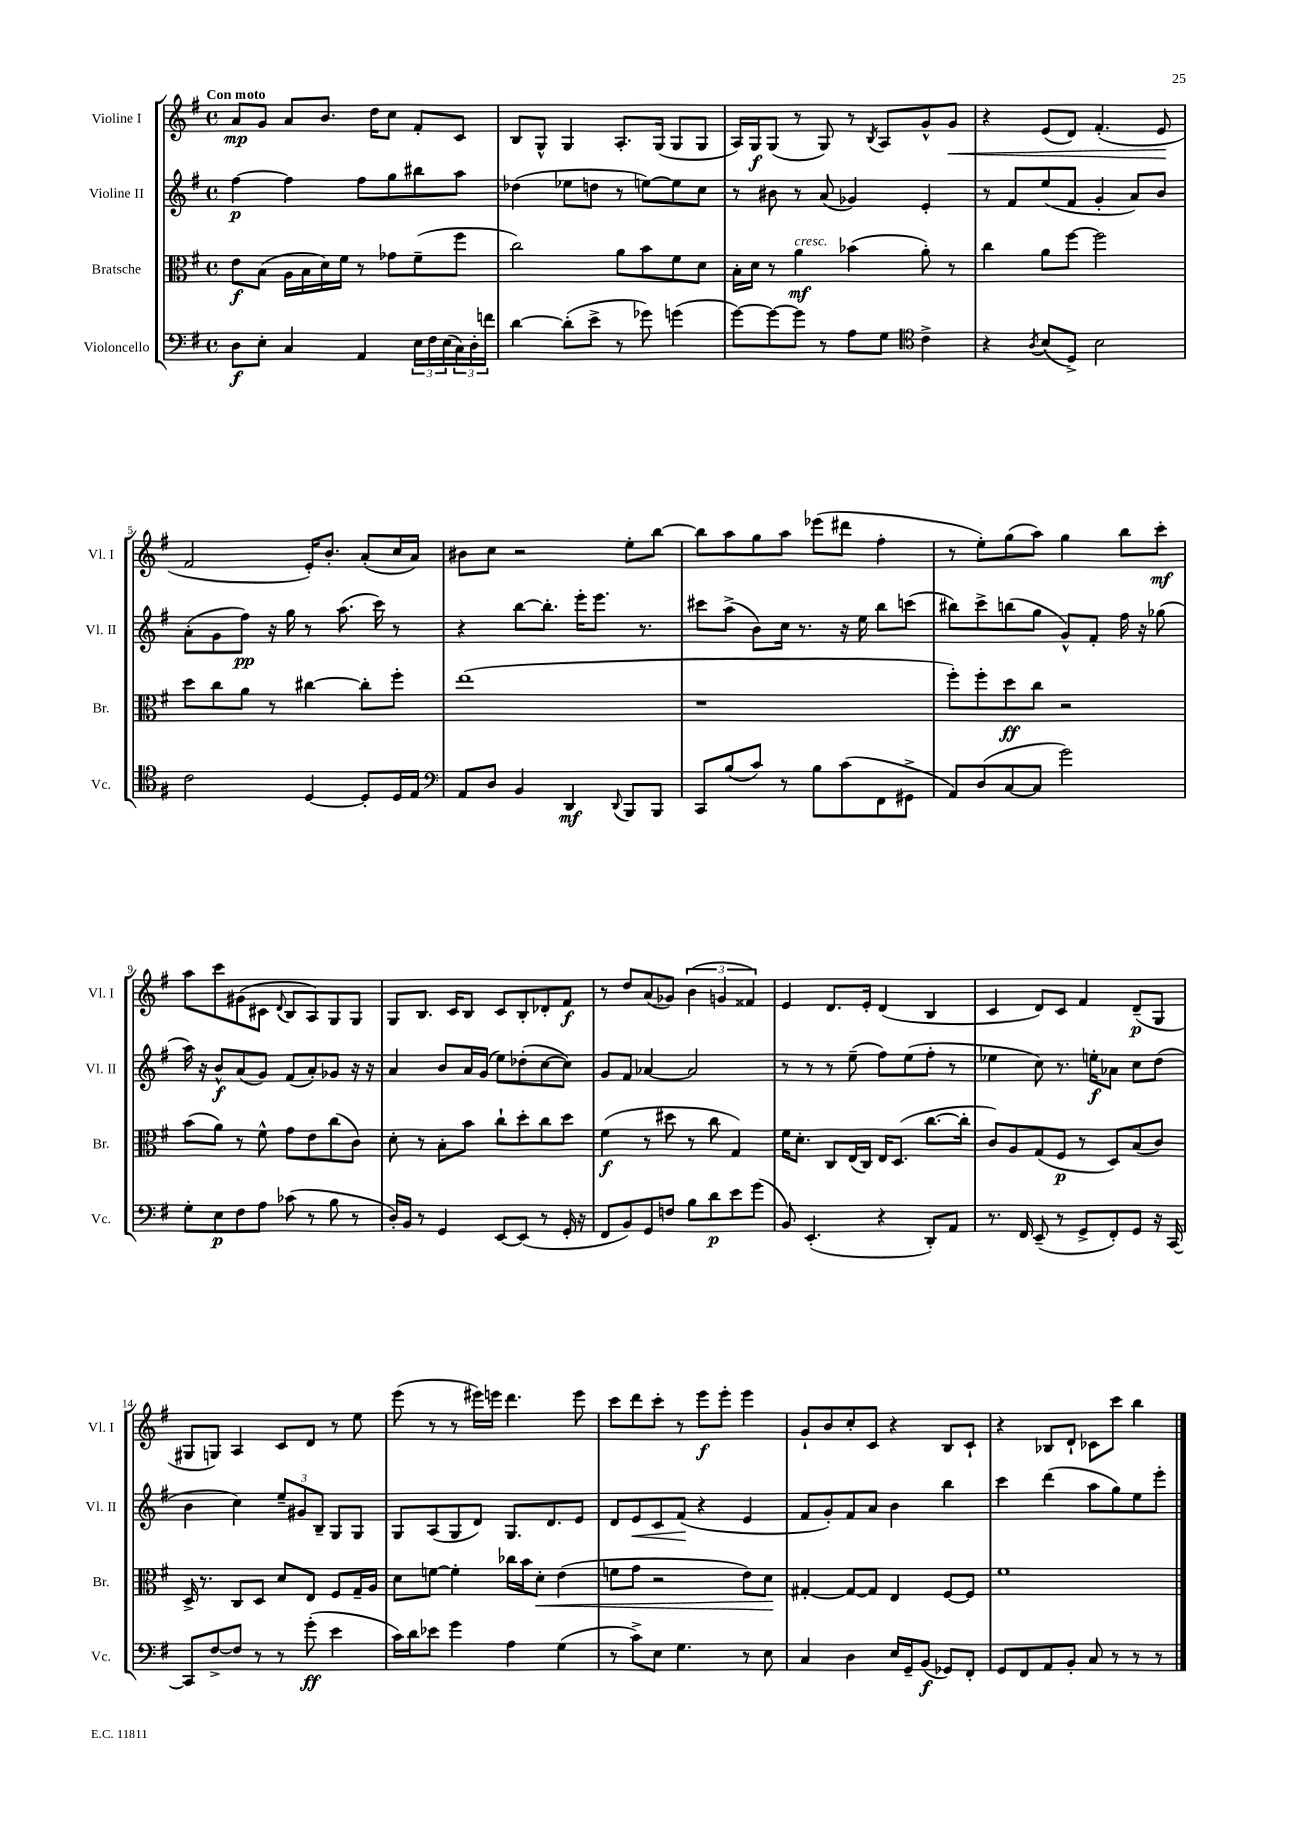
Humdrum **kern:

**kern	**dynam	**kern	**dynam	**kern	**dynam	**kern	**dynam
*part4	*part4	*part3	*part3	*part2	*part2	*part1	*part1
*staff4	*staff4	*staff3	*staff3	*staff2	*staff2	*staff1	*staff1
*I"Violoncello	*	*I"Bratsche	*	*I"Violine II	*	*I"Violine I	*
*I'Vc.	*	*I'Br.	*	*I'Vl. II	*	*I'Vl. I	*
*clefF4	*	*clefC3	*	*clefG2	*	*clefG2	*
*k[f#]	*	*k[f#]	*	*k[f#]	*	*k[f#]	*
*M4/4	*	*M4/4	*	*M4/4	*	*M4/4	*
*met(c)	*	*met(c)	*	*met(c)	*	*met(c)	*
=1	=1	=1	=1	=1	=1	=1	=1
!	!	!	!	!	!	!LO:TX:a:B:t=Con moto	!
8D\L	f	8e\L	f	[4ff#\	p	8a/L	mp
8E'\J	.	(8B\J	.	.	.	8g/J	.
4C/	.	16A\LL	.	4ff#\]	.	8a/L	.
.	.	16B\	.	.	.	.	.
.	.	16d\)	.	.	.	8.b/J	.
.	.	16f#\JJ	.	.	.	.	.
4AA/	.	8r	.	8ff#\L	.	.	.
.	.	.	.	.	.	16dd\KL	.
.	.	8g-X\L	.	8gg\	.	8cc\J	.
24E\LL	.	(8f#~\	.	8bb#X\	.	8f#'/L	.
24F#\	.	.	.	.	.	.	.
(24E\	.	.	.	.	.	.	.
24C\)	.	8ff#\J	.	8aa\J	.	8c/J	.
24D'\	.	.	.	.	.	.	.
24fn\JJ	.	.	.	.	.	.	.
=2	=2	=2	=2	=2	=2	=2	=2
[4d\	.	2cc\)	.	(4dd-X\	.	8B/L	.
.	.	.	.	.	.	8G^^/J	.
(8d'\L]	.	.	.	8ee-X\L	.	4G/	.
8e^\J	.	.	.	8ddn\J	.	.	.
8r	.	8a\L	.	8r	.	8.A'/L	.
8g-X\)	.	8b\	.	[8een\L)	.	.	.
.	.	.	.	.	.	(16G/Jk	.
(4gn\	.	8f#\	.	8ee\]	.	8G/L	.
.	.	8d\J	.	8cc\J	.	8G/J	.
=3	=3	=3	=3	=3	=3	=3	=3
[8g\L)	.	16B'\LL	.	8r	.	16A/LL)	.
.	.	16d\JJ	.	.	.	16G/J	f
8g\_	.	8r	.	8b#X\	.	(8G/J	.
!	!	!LO:TX:a:i:t=cresc.	!	!	!	!	!
8g\J]	.	4a\	mf	8r	.	8r	.
8r	.	.	.	(8a/	.	8G/)	.
8A\L	.	(4b-X\	.	4g-X/)	.	8r	.
.	.	.	.	.	.	8qB/	.
8G\J	.	.	.	.	.	8A/L	.
*clefC4	*	*	*	*	*	*	*
4c^\	.	8a'\)	.	4e'/	.	8g^^/	.
!	!	!	!	!	!	!	!LO:HP:b
.	.	8r	.	.	.	8g/J	<
=4	=4	=4	=4	=4	=4	=4	=4
4r	.	4cc\	.	8r	.	4r	.
.	.	.	.	8f#/L	.	.	.
8qA/	.	.	.	.	.	.	.
(8B/L	.	8a\L	.	(8ee/	.	(8e/L	.
8D^/J)	.	[8ff#\J	.	8f#/J	.	8d/J)	.
2B\	.	2ff#\]	.	4g'/	.	(4.f#'/	.
.	.	.	.	8a/L)	.	.	.
.	.	.	.	8b/J	.	8e/	.
.	.	.	.	.	.	.	[
!!LO:LB:g=z
=5	=5	=5	=5	=5	=5	=5	=5
2c\	.	8dd\L	.	(8a'\L	.	2f#/	.
.	.	8cc\	.	8g\	.	.	.
.	.	8a\J	.	8ff#\J)	pp	.	.
.	.	8r	.	16r	.	.	.
.	.	.	.	16gg\	.	.	.
[4D/	.	[4cc#X\	.	8r	.	16e'/KL)	.
.	.	.	.	.	.	8.b'/J	.
.	.	.	.	(8.aa\	.	.	.
8D'/L]	.	8cc#'\L]	.	.	.	(8a'/L	.
.	.	.	.	16ccc\)	.	.	.
16D/L	.	8ff#'\J	.	8r	.	16cc/L	.
16E/JJ	.	.	.	.	.	16a/JJ)	.
=6	=6	=6	=6	=6	=6	=6	=6
*clefF4	*	*	*	*	*	*	*
8AA/L	.	(1ee	.	4r	.	8b#X\L	.
8D/J	.	.	.	.	.	8cc\J	.
4BB/	.	.	.	[8bb\L	.	2r	.
.	.	.	.	8.bb'\J]	.	.	.
4DD/	mf	.	.	.	.	.	.
.	.	.	.	16eee'\KL	.	.	.
.	.	.	.	8.eee\J	.	.	.
8qqDD/	.	.	.	.	.	.	.
8BBB/L	.	.	.	.	.	8ee'\L	.
.	.	.	.	8.r	.	.	.
8BBB/J	.	.	.	.	.	[8bb\J	.
=7	=7	=7	=7	=7	=7	=7	=7
8CC/L	.	1r	.	8ccc#X\L	.	8bb\L]	.
(8B/	.	.	.	(8aa^\J	.	8aa\	.
8c/J)	.	.	.	8b\L)	.	8gg\	.
8r	.	.	.	16cc\Jk	.	8aa\J	.
.	.	.	.	8.r	.	.	.
8B\L	.	.	.	.	.	(8eee-X\L	.
(8c\	.	.	.	16r	.	8ddd#X\J	.
.	.	.	.	16ee\	.	.	.
8FF#\	.	.	.	8bb\L	.	4ff#'\	.
8GG#X^\J	.	.	.	(8cccn\J	.	.	.
=8	=8	=8	=8	=8	=8	=8	=8
8AA/L)	.	8ff#'\L)	.	8bb#X\L)	.	8r	.
(8D/	.	8ff#'\	.	8ccc^\	.	8ee'\L)	.
[8C/	.	8dd\	ff	(8bbn\	.	(8gg\	.
8C/J]	.	8cc\J	.	8gg\J	.	8aa\J)	.
2g\)	.	2r	.	8g^^/L)	.	4gg\	.
.	.	.	.	8f#'/J	.	.	.
.	.	.	.	16ff#\	.	8bb\L	.
.	.	.	.	16r	.	.	.
.	.	.	.	(8gg-X\	.	8ccc'\J	mf
!!LO:LB:g=z
=9	=9	=9	=9	=9	=9	=9	=9
8G'\L	.	(8b\L	.	16aa\)	.	8aa\L	.
.	.	.	.	16r	.	.	.
8E\	p	8a\J)	.	8b^^/L	f	8ccc\	.
8F#\	.	8r	.	(8a/	.	(8g#X\	.
8A\J	.	8f#^^\	.	8g/J)	.	8c#X\J	.
.	.	.	.	.	.	8qqd/	.
(8c-X\	.	8g\L	.	(8f#/L	.	8B/L	.
8r	.	8e\	.	8a'/)	.	8A/)	.
8B\	.	(8cc\	.	8g-X/J	.	8G/	.
8r	.	8c\J)	.	16r	.	8G/J	.
.	.	.	.	16r	.	.	.
=10	=10	=10	=10	=10	=10	=10	=10
16D'/LL)	.	8d'\	.	4a/	.	8G/L	.
16BB/JJ	.	.	.	.	.	.	.
8r	.	8r	.	.	.	8.B/J	.
4GG/	.	8B'\L	.	8b/L	.	.	.
.	.	.	.	.	.	16c/KL	.
.	.	8b\J	.	16a/L	.	8B/J	.
.	.	.	.	(16g/JJ	.	.	.
[8EE/L	.	8cc`\L	.	8ee\L)	.	8c/L	.
(8EE/J]	.	8dd'\	.	(8dd-X'\	.	8B'/	.
8r	.	8cc\	.	[8cc\	.	8d-X'/	.
16GG'/	.	8dd\J	.	8cc\J])	.	8f#/J	f
16r	.	.	.	.	.	.	.
=11	=11	=11	=11	=11	=11	=11	=11
8FF#/L	.	(4f#\	f	8g/L	.	8r	.
8BB/)	.	.	.	8f#/J	.	8dd/L	.
8GG/	.	8r	.	[4a-X/	.	(8a/	.
8Fn/J	.	8dd#X\	.	.	.	8g-X/J)	.
8B\L	.	8r	.	2a-/]	.	(6b\	.
8d\	p	8cc\	.	.	.	.	.
.	.	.	.	.	.	6gn/	.
8e\	.	4G/)	.	.	.	.	.
.	.	.	.	.	.	6f##X/)	.
(8g\J	.	.	.	.	.	.	.
=12	=12	=12	=12	=12	=12	=12	=12
8BB/)	.	16f#\KL	.	8r	.	4e/	.
.	.	8.d'\J	.	.	.	.	.
(4.EE'/	.	.	.	8r	.	.	.
.	.	8C/L	.	8r	.	8.d/L	.
.	.	(16E/L	.	(8ee~\	.	.	.
.	.	16C/JJ)	.	.	.	16e'/Jk	.
4r	.	16E/KL	.	8ff#\L)	.	(4d/	.
.	.	(8.D/J	.	.	.	.	.
.	.	.	.	(8ee\	.	.	.
8DD'/L)	.	[8.cc\L	.	8ff#'\J	.	4B/	.
8AA/J	.	.	.	8r	.	.	.
.	.	16cc'\Jk]	.	.	.	.	.
=13	=13	=13	=13	=13	=13	=13	=13
8.r	.	8c/L)	.	4ee-X\	.	4c/	.
.	.	8A/	.	.	.	.	.
16FF#/	.	.	.	.	.	.	.
(8EE~/	.	(8G/	.	8cc\)	.	8d/L)	.
8r	.	8F#/J	p	8.r	.	8c/J	.
8GG^/L	.	8r	.	.	.	4f#/	.
.	.	.	.	16een'\KL	f	.	.
8FF#'/)	.	8D/L)	.	8a-X\J	.	.	.
8GG/J	.	(8B/	.	8cc\L	.	(8d~/L	p
16r	.	8c/J)	.	(8dd\J	.	8G/J	.
[16CC/	.	.	.	.	.	.	.
!!LO:LB:g=z
=14	=14	=14	=14	=14	=14	=14	=14
8CC/L]	.	16D^/	.	4b\	.	8G#X/L	.
.	.	8.r	.	.	.	.	.
[8F#^/	.	.	.	.	.	8Gn/J)	.
8F#/J]	.	8C/L	.	4cc\)	.	4A/	.
8r	.	8D/J	.	.	.	.	.
8r	.	8d/L	.	12ee~/L	.	8c/L	.
.	.	.	.	12g#X/	.	.	.
(8g'\	ff	8E/J	.	.	.	8d/J	.
.	.	.	.	12B~/J	.	.	.
4e\	.	8F#/L	.	8G/L	.	8r	.
.	.	16G~/L	.	8G/J	.	8ee\	.
.	.	16A/JJ	.	.	.	.	.
=15	=15	=15	=15	=15	=15	=15	=15
16c\LL)	.	8d\L	.	8G/L	.	(8eee\	.
16d\J	.	.	.	.	.	.	.
8e-X\J	.	[8fn\J	.	(8A/	.	8r	.
4g\	.	4f'\]	.	8G/	.	8r	.
.	.	.	.	8d/J)	.	16eee#X\LL)	.
.	.	.	.	.	.	16eeen\JJ	.
4A\	.	16cc-X\LL	.	8.G/L	.	4.ddd\	.
.	.	16b\J	.	.	.	.	.
!	!	!	!LO:HP:b	!	!	!	!
.	.	8d'\J	<	.	.	.	.
.	.	.	.	8.d/	.	.	.
(4G\	.	(4e\	.	.	.	.	.
.	.	.	.	8e/J	.	8eee\	.
=16	=16	=16	=16	=16	=16	=16	=16
8r	.	8fn\L	.	8d/L	.	8ccc\L	.
!	!	!	!	!	!LO:HP:b	!	!
8c^\L)	.	8g\J	.	8e/	<	8ddd\	.
8E\J	.	2r	.	8c/	.	8ccc'\J	.
4.G\	.	.	.	(8f#/J	.	8r	.
.	.	.	.	4r	[	8eee\L	f
.	.	.	.	.	.	8eee'\J	.
8r	.	8e\L)	.	4e/	.	4eee\	.
8E\	.	8d\J	.	.	.	.	.
.	.	.	[	.	.	.	.
=17	=17	=17	=17	=17	=17	=17	=17
4C/	.	[4G#X'/	.	8f#/L	.	8g`/L	.
.	.	.	.	8g'/)	.	8b/	.
4D\	.	8G#/L_	.	8f#/	.	8cc'/	.
.	.	8G#/J]	.	8a/J	.	8c/J	.
16E/LL	.	4E/	.	4b\	.	4r	.
16GG~/J	.	.	.	.	.	.	.
(8BB/J	f	.	.	.	.	.	.
8GG-X/L)	.	[8F#/L	.	4bb\	.	8B/L	.
8FF#'/J	.	8F#/J]	.	.	.	8c`/J	.
=18	=18	=18	=18	=18	=18	=18	=18
8GG/L	.	1f#	.	4ccc\	.	4r	.
8FF#/	.	.	.	.	.	.	.
8AA/	.	.	.	(4ddd\	.	8B-X/L	.
8BB'/J	.	.	.	.	.	8d`/J	.
8C/	.	.	.	8aa\L	.	8c-X\L	.
8r	.	.	.	8gg\)	.	8ccc\J	.
8r	.	.	.	8ee\	.	4bb\	.
8r	.	.	.	8eee'\J	.	.	.
==	==	==	==	==	==	==	==
*-	*-	*-	*-	*-	*-	*-	*-
